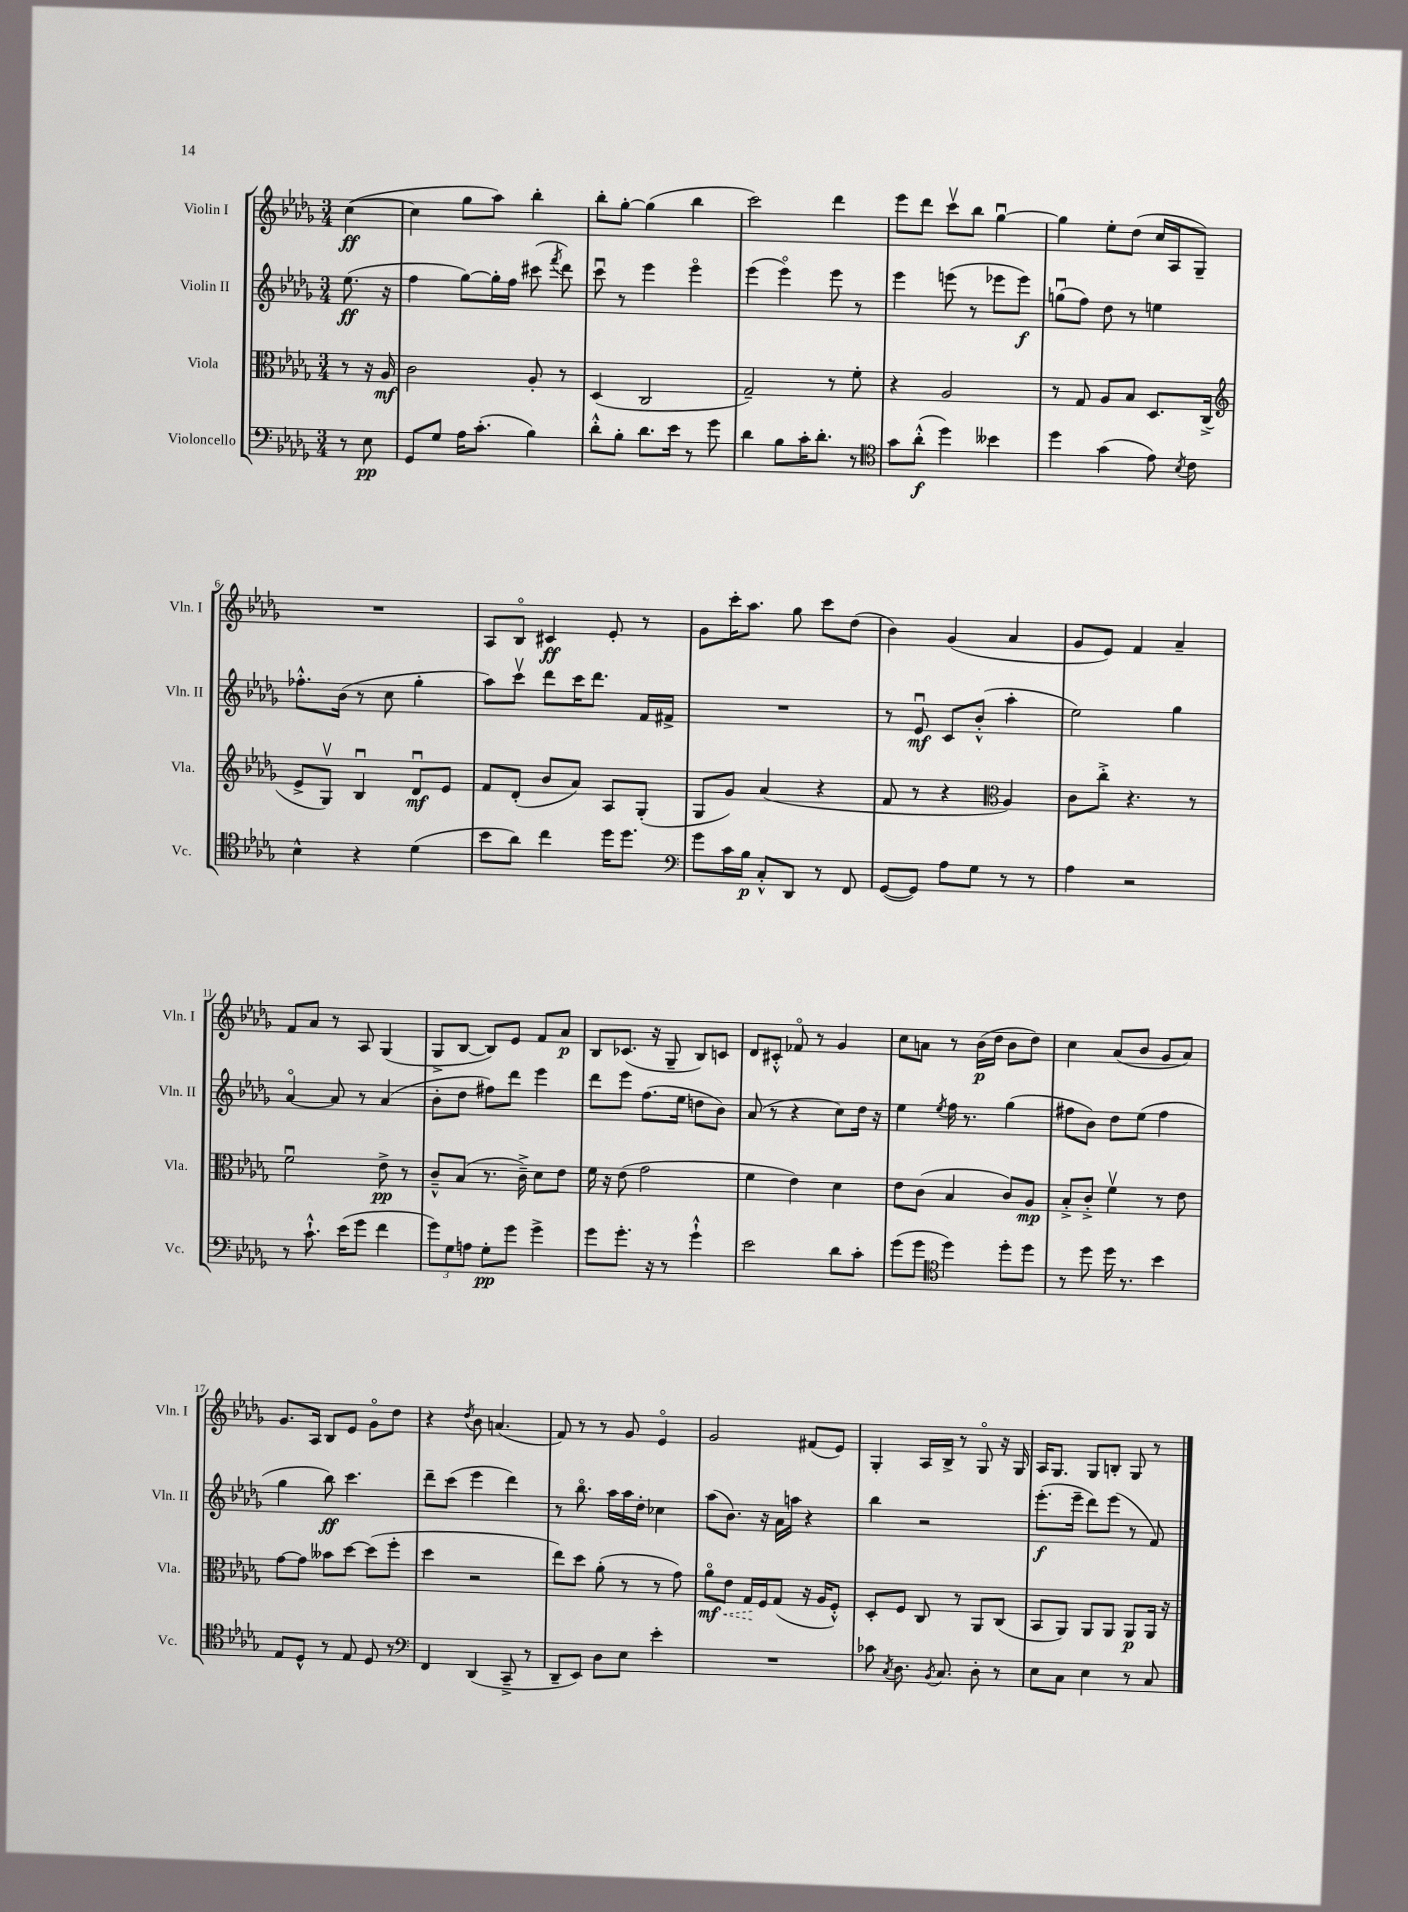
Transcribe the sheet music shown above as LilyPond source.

<<
\new StaffGroup <<
\new Staff = "s0" \with { instrumentName = "Violin I" shortInstrumentName = "Vln. I" } {
    \clef treble \key des \major \numericTimeSignature \time 3/4 \partial 4
    \autoBeamOff c''4~\ff( |
    c''4 ges''8[ aes''8]) bes''4-. |
    bes''8[-. ges''8]~-. ges''4( bes''4 |
    c'''2) des'''4 |
    ees'''8[ des'''8] c'''8[\upbow bes''8] ges''4~\downbow |
    ges''4 ees''8[-. des''8]( c''16[ aes16 ges8]--) |
    R2. |
    aes8[ bes8]\flageolet cis'4\ff ees'8-. r8 |
    ges'8[ c'''16-. aes''8.] ges''8 c'''8[ des''8]( |
    bes'4) ges'4( aes'4 |
    ges'8[ ees'8]) f'4 aes'4-- |
    f'8[ aes'8] r8 aes8 ges4( |
    ges8[-> bes8]~ bes8[) ees'8] f'8[ aes'8]\p |
    bes8[ ces'8.]( r16 ges8-- bes8[) c'8] |
    des'8[ cis'8]-.-^ fes'8\flageolet r8 ges'4 |
    c''8[ a'8] r8 bes'16[\p( des''16] bes'8[ des''8]) |
    c''4 aes'8[( bes'8] ges'8[ aes'8]) |
    ges'8.[ aes16] bes8[ ees'8] ges'8[\flageolet des''8] |
    r4 \acciaccatura { des''8 } bes'8 a'4.( |
    f'8) r8 r8 ges'8 ees'4\flageolet |
    ges'2 fis'8[( ees'8]) |
    ges4-. aes16[ bes16]-> r8 ges8\flageolet r16 ges16 |
    aes16[ ges8.] ges8[ b8]-. ges8 r8 \bar "|." |
}
\new Staff = "s1" \with { instrumentName = "Violin II" shortInstrumentName = "Vln. II" } {
    \clef treble \key des \major \numericTimeSignature \time 3/4 \partial 4
    \autoBeamOff ees''8.\ff( r16 |
    f''4 ges''8[~) ges''16-. f''16] cis'''8( \acciaccatura { f'''8 } des'''8) |
    c'''8\downbow r8 ees'''4 ees'''4\flageolet |
    ees'''4( ees'''4\flageolet) ees'''8 r8 |
    ees'''4 e'''8( r8 ees'''8[ ees'''8]\f) |
    g''8[\downbow( f''8]) des''8 r8 e''4 |
    fes''8.[-.-^ bes'16]( r8 c''8 ges''4-. |
    aes''8[) c'''8]\upbow des'''8[ c'''16 des'''8.] f'16[ fis'16]-> |
    R2. |
    r8 ees'8\downbow\mf c'8[ bes'8]-.-^( aes''4-. |
    ees''2) ges''4 |
    aes'4~\flageolet aes'8 r8 aes'4( |
    bes'8[-. des''8] fis''8[) des'''8] ees'''4 |
    des'''8[ ees'''8] f''8.[( ees''16] d''8[ bes'8]) |
    aes'8( r8 r4 c''8[) des''16] r16 |
    ees''4 \acciaccatura { ees''8 } f''16 r8. ges''4( |
    fis''8[ bes'8]) des''8[ ees''8]( fis''4 |
    ges''4 bes''8\ff) c'''4. |
    des'''8[-- c'''8]( ees'''4 des'''4) |
    r8 bes''8.\flageolet aes''16[ aes''16 des''16]-. ces''4 |
    aes''8[( bes'8.]) r16 aes'16[ a''16] r4 |
    bes''4 r2 |
    ees'''8.[-.\f( ees'''16]-- des'''8[) ees'''8]( r8 f'8) \bar "|." |
}
\new Staff = "s2" \with { instrumentName = "Viola" shortInstrumentName = "Vla." } {
    \clef alto \key des \major \numericTimeSignature \time 3/4 \partial 4
    \autoBeamOff r8 r16 aes16\mf |
    c'2 aes8-. r8 |
    des4( c2 |
    ges2--) r8 f'8-. |
    r4 aes2 |
    r8 ges8 aes8[ bes8] des8.[ c16]->( |
    \clef treble ees'8[-> ges8]\upbow) bes4\downbow des'8[\downbow\mf ees'8] |
    f'8[ des'8]-.( bes'8[ aes'8]) aes8[ ges8]-.( |
    ges8[ ges'8]) aes'4( r4 |
    f'8 r8 r4 \clef alto aes4) |
    c'8[ c''8]-.-> r4. r8 |
    f'2\downbow ees'8->\pp r8 |
    c'8[---^ bes8]( r8. c'16--->) des'8[ ees'8] |
    f'16 r16 ees'8( ges'2 |
    f'4 ees'4) des'4 |
    ees'8[ c'8]( bes4 c'8[) aes8]\mp |
    bes8[-.-> c'8]-.-> f'4\upbow r8 ees'8 |
    ges'8[~ ges'8] beses'8[ des''8]~ des''8[( f''8]-. |
    des''4 r2 |
    ees''8[) des''8] aes'8-.( r8 r8 ges'8) |
    \once \override Hairpin.style = #'dashed-line aes'8[\flageolet\mf\< ees'8] ges16[\! f16 ges8]( r16 aes16[ f8]-.-^) |
    des8[-. f8] c8 r8 aes,8[ c8]( |
    bes,8[ aes,8]) aes,8[ aes,8] aes,8[\p aes,16] r16 \bar "|." |
}
\new Staff = "s3" \with { instrumentName = "Violoncello" shortInstrumentName = "Vc." } {
    \clef bass \key des \major \numericTimeSignature \time 3/4 \partial 4
    \autoBeamOff r8 ees8\pp |
    ges,8[ ges8] aes16[ c'8.]-.( bes4) |
    des'8[-.-^ bes8]-. des'8.[ ees'16] r8 ges'8 |
    des'4 bes8[ c'16-. des'8.]-. r8 |
    \clef tenor ges'8[ aes'8]-.-^\f( des''4) beses'4 |
    des''4 ges'4( ees'8) \acciaccatura { bes8 } c'8 |
    bes4-^ r4 des'4( |
    bes'8[ aes'8]) c''4 des''16[ des''8.] |
    \clef bass ges'8[ c'16 bes16]\p c8[-.-^ des,8] r8 f,8 |
    ges,8[~( ges,8]) aes8[ ges8] r8 r8 |
    aes4 r2 |
    r8 c'8.-!-^ ees'16[( ges'8] f'4 |
    \tuplet 3/2 { ges'8[) ges8 a8] } ges8[-.\pp ges'8] ges'4-> |
    ges'8[ ges'8.]-. r16 r8 ges'4-!-^ |
    ees'2 des'8[ c'8]-. |
    ges'8[( ges'8] \clef tenor des''4) des''8[-. des''8] |
    r8 des''8 des''16 r8. bes'4 |
    ees8[ des8]-^ r8 ees8 des8 r8 |
    \clef bass f,4 des,4( c,8---> r8 |
    des,8[-- ees,8]) des8[ ees8] ees'4-. |
    R2. |
    ces'8 \acciaccatura { c8 } des8. \acciaccatura { bes,8 } c8. des8-. r8 |
    ees8[ c8] ees4 r8 c8 \bar "|." |
}
>>
>>
